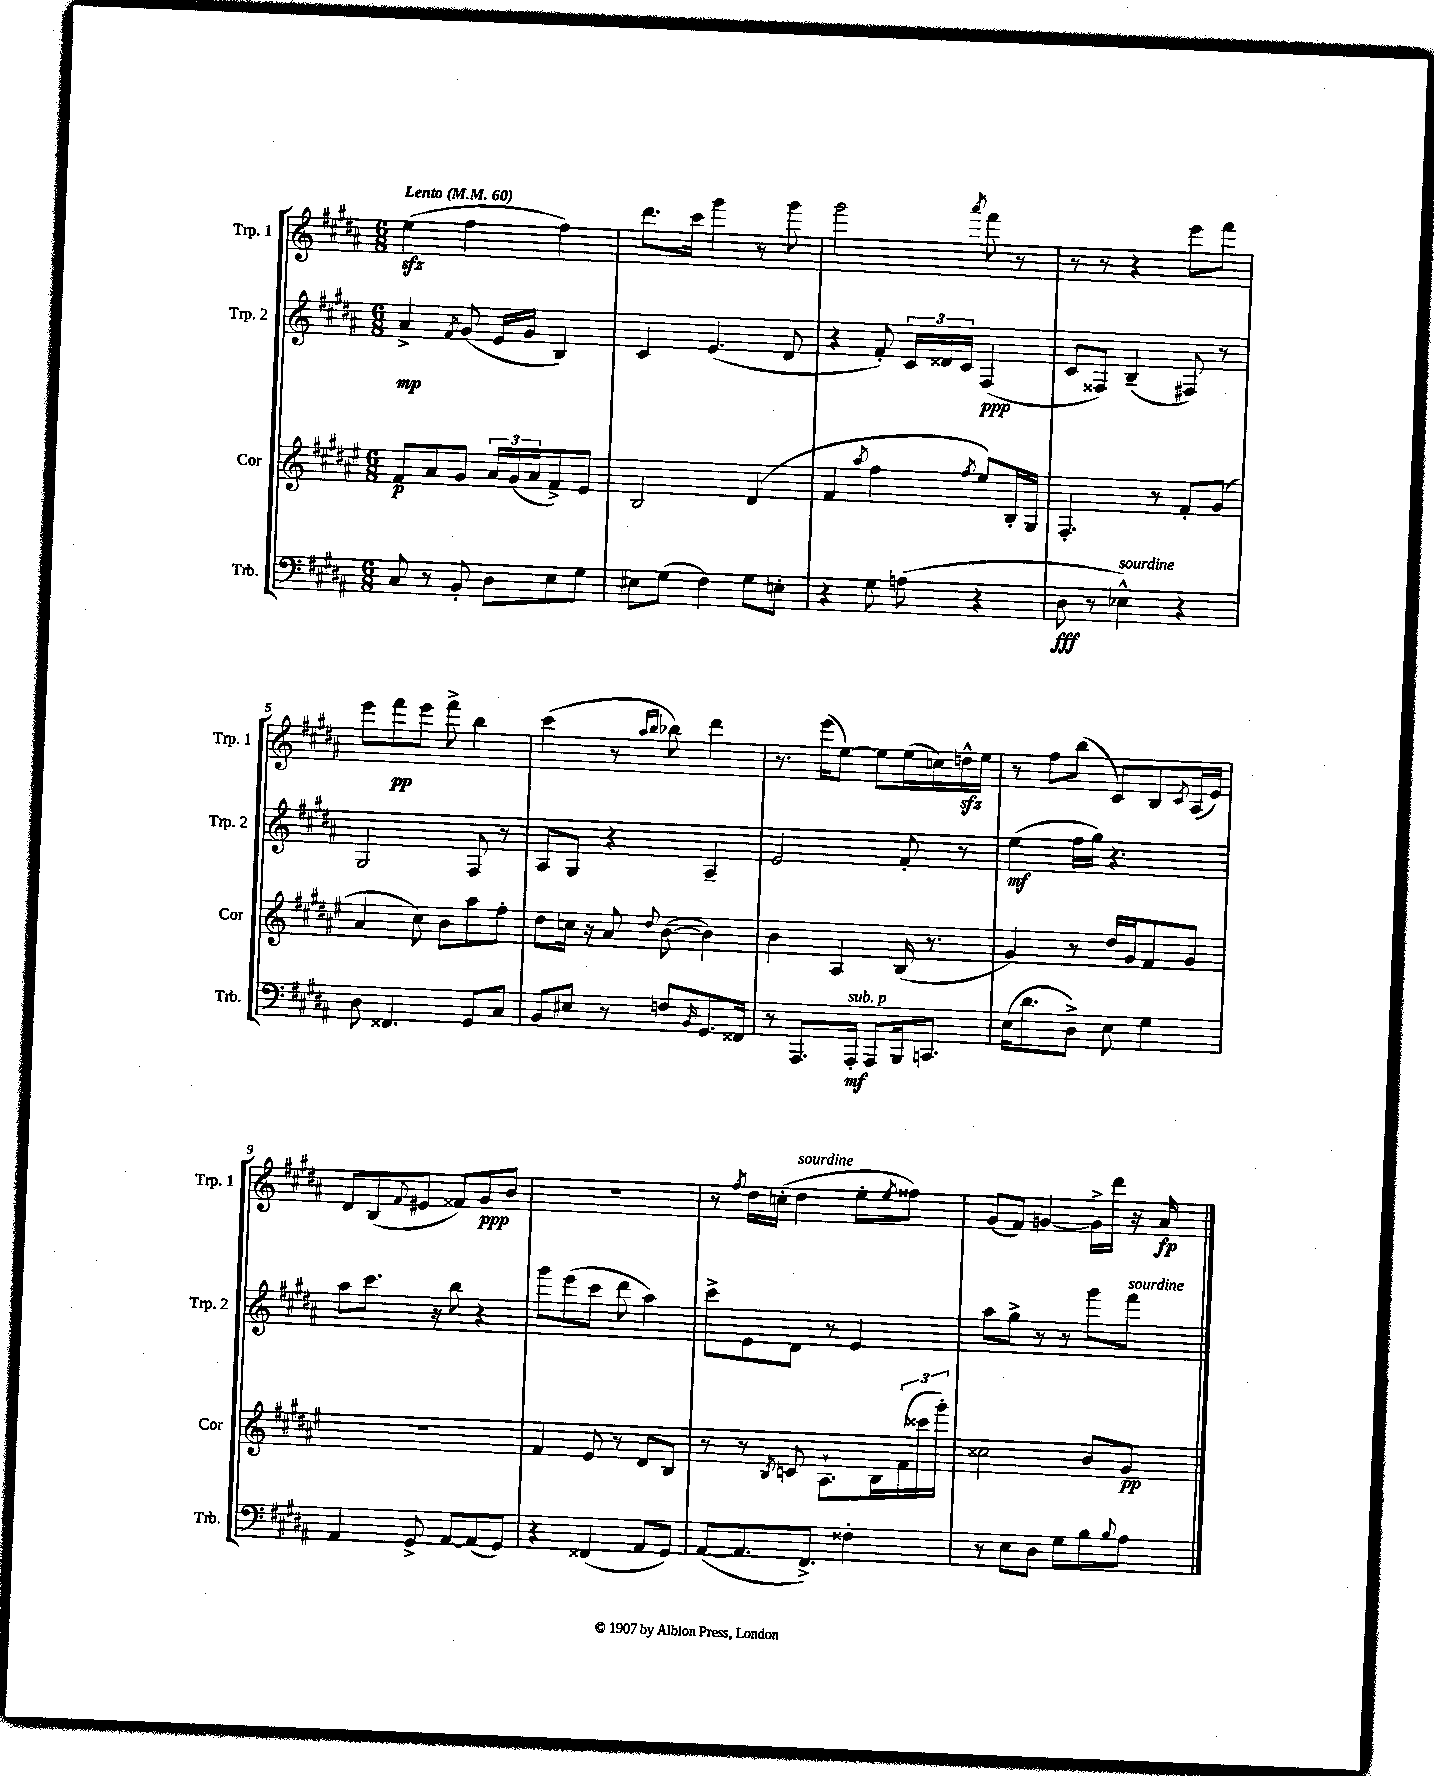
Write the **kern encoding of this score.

**kern	**dynam	**kern	**dynam	**kern	**dynam	**kern	**dynam
*part4	*part4	*part3	*part3	*part2	*part2	*part1	*part1
*staff4	*staff4	*staff3	*staff3	*staff2	*staff2	*staff1	*staff1
*I"Trb.	*	*I"Cor	*	*I"Trp. 2	*	*I"Trp. 1	*
*I'Trb.	*	*I'Cor	*	*I'Trp. 2	*	*I'Trp. 1	*
*clefF4	*	*clefG2	*	*clefG2	*	*clefG2	*
*k[f#c#g#d#a#]	*	*k[f#c#g#d#a#e#]	*	*k[f#c#g#d#a#]	*	*k[f#c#g#d#a#]	*
*M6/8	*	*M6/8	*	*M6/8	*	*M6/8	*
*MM60	*	*MM60	*	*MM60	*	*MM60	*
=1	=1	=1	=1	=1	=1	=1	=1
!	!	!	!	!	!	!LO:TX:a:B:t=Lento	!
8C#/	.	8f#/L	p	4a#^/	mp	(4eezz\	.
8r	.	8a#/	.	.	.	.	.
.	.	.	.	8qf#/	.	.	.
8BB'/	.	8g#/J	.	(8g#/	.	4ff#\	.
8D#\L	.	24a#/LL	.	16e/LL	.	.	.
.	.	(24g#/	.	.	.	.	.
.	.	.	.	16g#/JJ	.	.	.
.	.	24a#/J	.	.	.	.	.
8E\	.	8f#^/)	.	4B/)	.	4ff#\)	.
8G#\J	.	8e#/J	.	.	.	.	.
=2	=2	=2	=2	=2	=2	=2	=2
8E#X\L	.	2B/	.	4c#/	.	8.ddd#\L	.
(8G#\J	.	.	.	.	.	.	.
.	.	.	.	.	.	16ccc#\Jk	.
4F#\)	.	.	.	(4.e/	.	4ggg#\	.
8G#\L	.	(4d#/	.	.	.	8r	.
8En'\J	.	.	.	8d#/	.	8ggg#\	.
=3	=3	=3	=3	=3	=3	=3	=3
4r	.	4f#/	.	4r	.	2ggg#\	.
.	.	8qaa#/	.	.	.	.	.
8G#\	.	4ff#\	.	8f#'/)	.	.	.
(8An\	.	.	.	24c#/LL	.	.	.
.	.	.	.	24d##X/	.	.	.
.	.	.	.	24c#/JJ	.	.	.
.	.	8qff#/	.	.	.	8qaaa#/	.
4r	.	8ee#/L)	.	(4F#/	ppp	8fff#\	.
.	.	16B'/L	.	.	.	8r	.
.	.	16G#/JJ	.	.	.	.	.
=4	=4	=4	=4	=4	=4	=4	=4
8D#\	fff	4.F#'/	.	8c#/L	.	8r	.
8r	.	.	.	8F##X/J)	.	8r	.
!LO:TX:a:i:t=sourdine	!	!	!	!	!	!	!
4E-X^^\)	.	.	.	(4B~/	.	4r	.
.	.	8r	.	.	.	.	.
4r	.	8f#'/L	.	8F#X/)	.	8eee\L	.
.	.	(8g#/J	.	8r	.	8fff#\J	.
!!LO:LB:g=z
=5	=5	=5	=5	=5	=5	=5	=5
8D#\	.	4a#/	.	2G#/	.	8eee\L	.
4.FF##X/	.	.	.	.	.	8fff#\	pp
.	.	8cc#\)	.	.	.	8eee\J	.
.	.	8b\L	.	.	.	8fff#^\	.
8GG#/L	.	8aa#\	.	8F#/	.	4bb\	.
8C#/J	.	8ff#'\J	.	8r	.	.	.
=6	=6	=6	=6	=6	=6	=6	=6
8BB/L	.	8dd#\L	.	8A#/L	.	(4ccc#\	.
8E#X/J	.	16ccn\Jk	.	8G#/J	.	.	.
.	.	16r	.	.	.	.	.
8r	.	8a#/	.	4r	.	8r	.
.	.	.	.	.	.	16qqaa#/LL	.
.	.	8qqdd#/	.	.	.	16qqbb/JJ	.
8Fn/L	.	([8b\	.	.	.	8bb-X\)	.
16qqBB/	.	.	.	.	.	.	.
8.GG#/	.	4b\])	.	4A#~/	.	4ddd#\	.
16FF##X/Jk	.	.	.	.	.	.	.
=7	=7	=7	=7	=7	=7	=7	=7
8r	.	4b\	.	2e/	.	8.r	.
8.AAA#/L	.	.	.	.	.	.	.
.	.	.	.	.	.	(16eee\KL	.
.	.	4A#/	.	.	.	[8ee\J)	.
!LO:TX:a:i:t=sub. p	!	!	!	!	!	!	!
16AAA#'/Jk	mf	.	.	.	.	.	.
8AAA#/L	.	.	.	.	.	8ee\L]	.
16BBB/k	.	(16B/	.	8f#'/	.	(16ee\L	.
8.CCn/J	.	8.r	.	.	.	16ccn\)	.
.	.	.	.	8r	.	16ddnzz^^\	.
.	.	.	.	.	.	16ee\JJ	.
=8	=8	=8	=8	=8	=8	=8	=8
(16E\KL	.	4g#/)	.	(4ee\	mf	8r	.
8.d#\	.	.	.	.	.	.	.
.	.	.	.	.	.	8ff#\L	.
8D#^\J)	.	8r	.	16ff#\LL	.	(8bb\J	.
.	.	.	.	16gg#\JJ)	.	.	.
8E\	.	16dd#/LL	.	4.r	.	8c#/L)	.
.	.	16g#/J	.	.	.	.	.
4G#\	.	8f#/	.	.	.	8B/	.
.	.	.	.	.	.	8qc#/	.
.	.	8g#/J	.	.	.	(16A#/L	.
.	.	.	.	.	.	16e/JJ)	.
!!LO:LB:g=z
=9	=9	=9	=9	=9	=9	=9	=9
4AA#/	.	2.r	.	8aa#\L	.	8d#/L	.
.	.	.	.	8.ccc#\J	.	(8B/	.
.	.	.	.	.	.	8qqf#/	.
8GG#^/	.	.	.	.	.	8e#X/J	.
.	.	.	.	16r	.	.	.
[8AA#/L	.	.	.	8bb\	.	8f##X/L)	.
(8AA#/]	.	.	.	4r	.	8g#/	ppp
8GG#/J)	.	.	.	.	.	8b/J	.
=10	=10	=10	=10	=10	=10	=10	=10
4r	.	4f#/	.	8ggg#\L	.	2.r	.
.	.	.	.	(8eee\	.	.	.
(4FF##X/	.	8e#/	.	8ccc#\J	.	.	.
.	.	8r	.	8ddd#\	.	.	.
8AA#/L	.	8d#/L	.	4aa#\)	.	.	.
8GG#/J)	.	8B/J	.	.	.	.	.
=11	=11	=11	=11	=11	=11	=11	=11
([8AA#/L	.	8r	.	8ccc#^\L	.	8r	.
.	.	.	.	.	.	8qff#/	.
8.AA#/]	.	8r	.	8e\	.	16dd#\LL	.
.	.	.	.	.	.	(16ccn'\JJ	.
.	.	8qB/	.	.	.	.	.
!	!	!	!	!	!	!LO:TX:a:i:t=sourdine	!
.	.	8cn/	.	8d#\J	.	4dd#\	.
8.FF#^/J)	.	.	.	.	.	.	.
.	.	8.A#`\L	.	8r	.	.	.
4F##X'\	.	.	.	4e/	.	8ee'\L	.
.	.	16B\L	.	.	.	.	.
.	.	.	.	.	.	8qee/	.
.	.	(24f#\	.	.	.	8ff##X\J)	.
.	.	24ccc##X\	.	.	.	.	.
.	.	24ggg#'\JJ)	.	.	.	.	.
=12	=12	=12	=12	=12	=12	=12	=12
8r	.	2cc##X\	.	8aa#\L	.	(8g#/L	.
8E\L	.	.	.	8gg#^\J	.	8f#/J)	.
8D#\J	.	.	.	8r	.	[4gn/	.
8G#\L	.	.	.	8r	.	.	.
8B\	.	8b/L	.	8ggg#\L	.	16g^\LL]	.
.	.	.	.	.	.	16ddd#\JJ	.
8qqB/	.	.	.	.	.	.	.
!	!	!	!	!LO:TX:a:i:t=sourdine	!	!	!
8A#\J	.	8g#/J	pp	8fff#\J	.	16r	.
.	.	.	.	.	.	16a#/	fp
==	==	==	==	==	==	==	==
*-	*-	*-	*-	*-	*-	*-	*-
